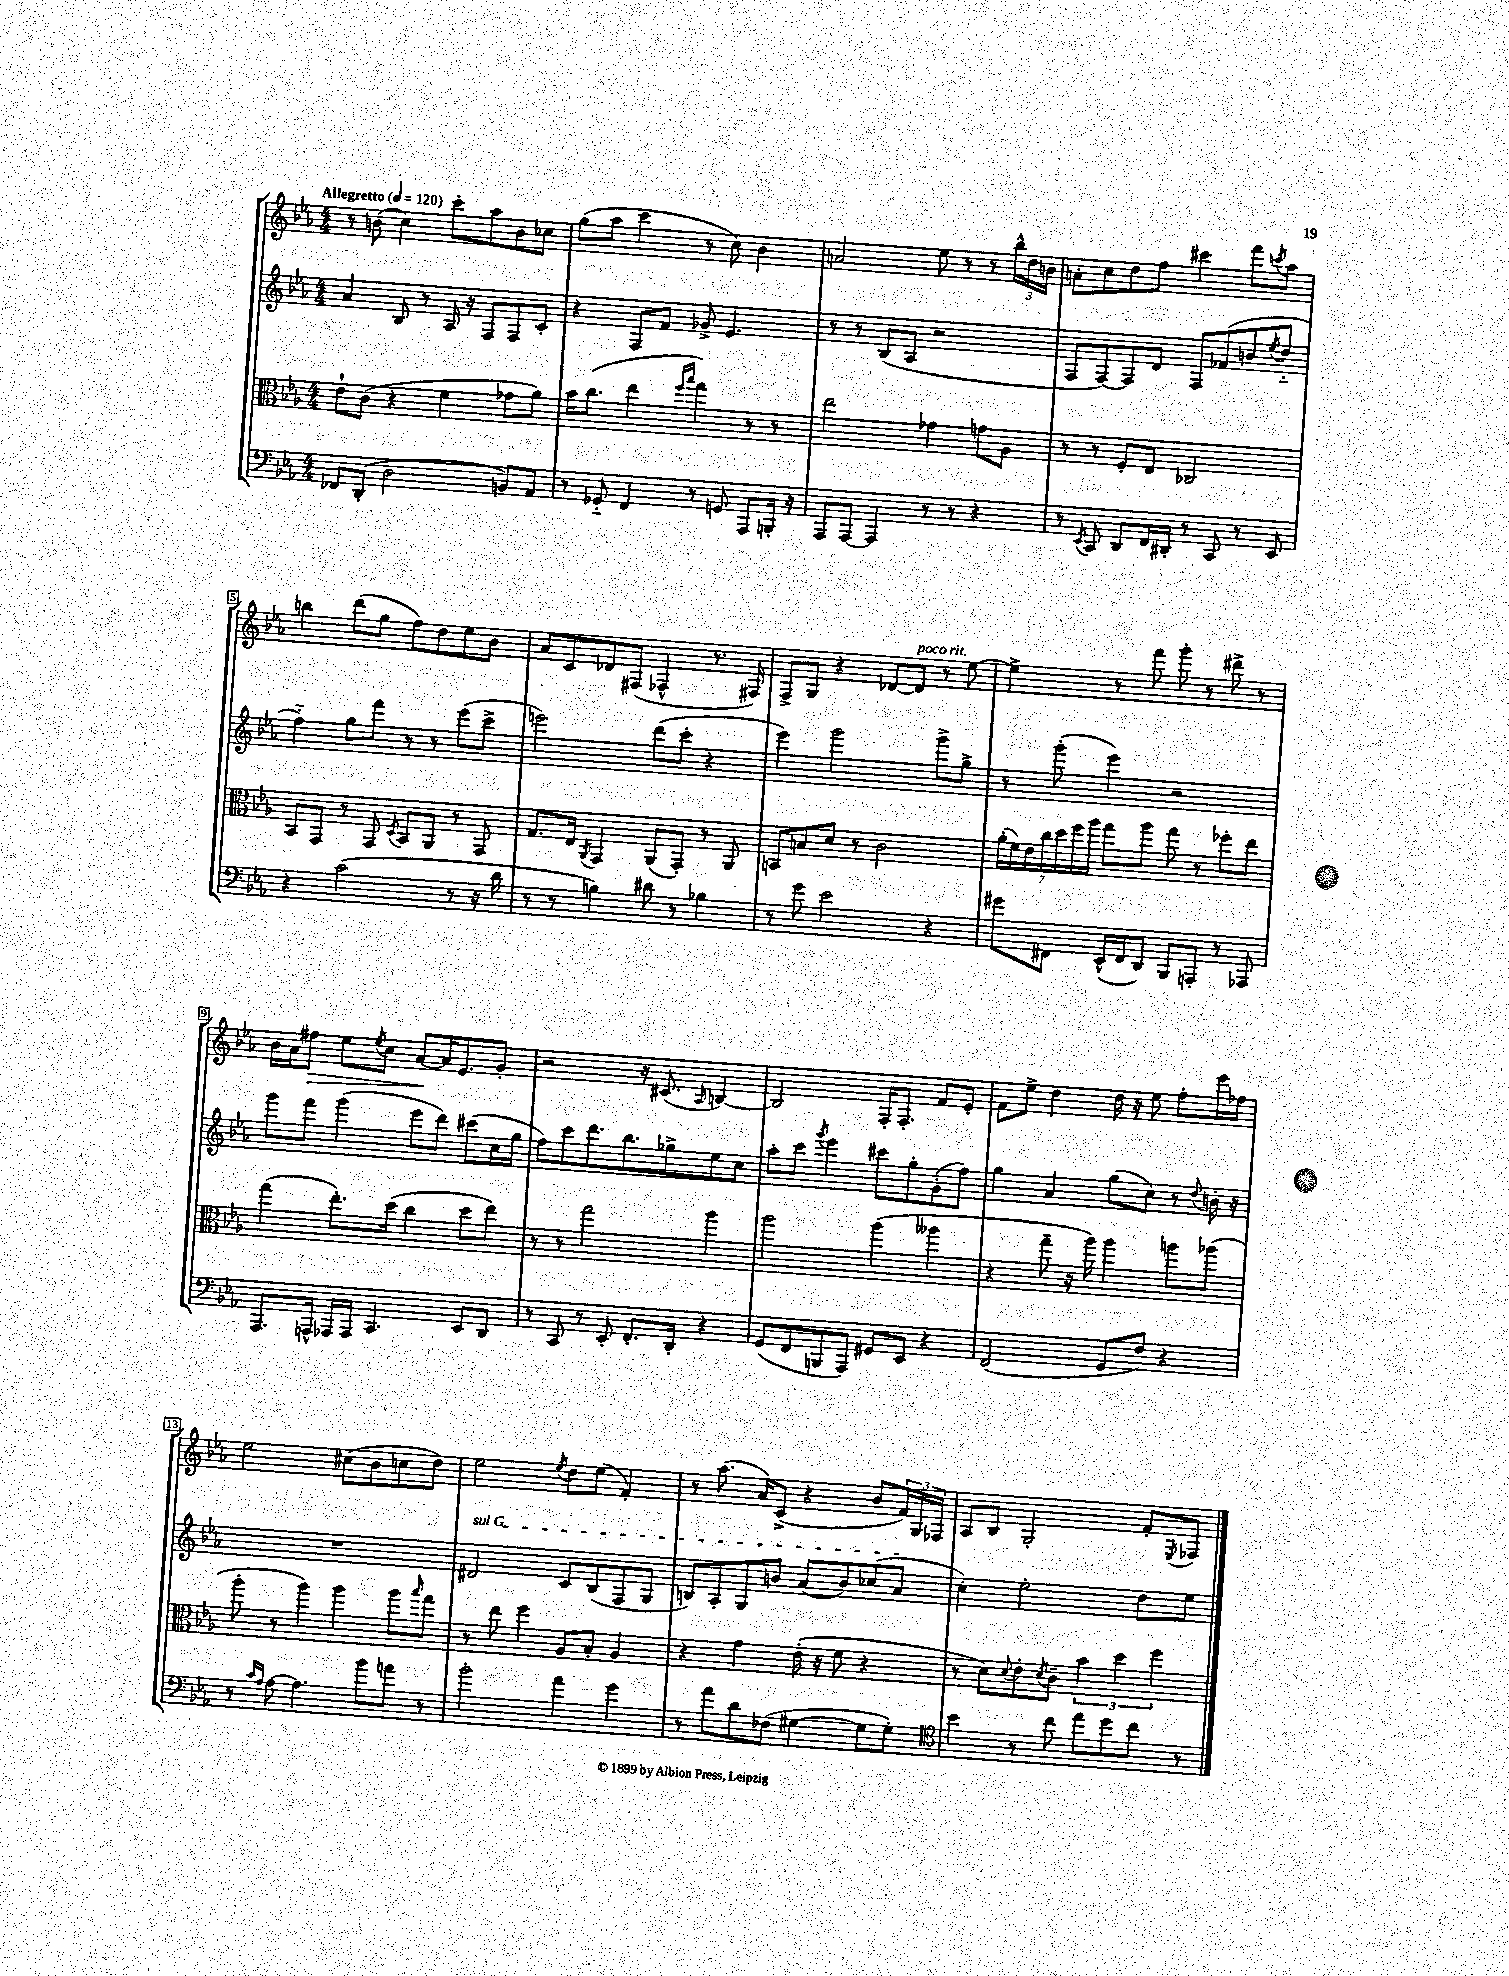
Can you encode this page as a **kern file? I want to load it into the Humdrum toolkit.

**kern	**kern	**kern	**kern	**dynam
*part4	*part3	*part2	*part1	*part1
*staff4	*staff3	*staff2	*staff1	*staff1
*clefF4	*clefC3	*clefG2	*clefG2	*
*k[b-e-a-]	*k[b-e-a-]	*k[b-e-a-]	*k[b-e-a-]	*
*M4/4	*M4/4	*M4/4	*M4/4	*
*MM120	*MM120	*MM120	*MM120	*
=1	=1	=1	=1	=1
!	!	!	!LO:TX:a:B:t=Allegretto	!
8FF-X/L	8e-`\L	4a-/	8r	.
(8DD'/J	(8c\J	.	(8bn\	.
2D\	4r	8B-/	4cc\)	.
.	.	8r	.	.
.	4f\	16A-/	8ccc'\L	.
.	.	16r	.	.
.	.	8F/L	8aa-\	.
8BBn/L)	8g-X\L	8F/	8b\	.
8AA-/J	8a-\J)	8c'/J	8cc-X\J	.
=2	=2	=2	=2	=2
8r	16b-\KL	4r	(8gg\L	.
.	(8.cc\J	.	.	.
8GG-X/	.	.	8aa-\J	.
4FF/	4ee-\	8F/L	4ccc\	.
.	.	8f/J	.	.
.	16qqff/LL	.	.	.
.	16qqbb-/JJ	.	.	.
8r	4gg\)	8g-X^/	8r	.
8GGn/	.	4.e-/	8cc\)	.
8AAA-/L	8r	.	4b-\	.
16BBBn'/Jk	8r	.	.	.
16r	.	.	.	.
=3	=3	=3	=3	=3
8AAA-/L	2ee-\	8r	2an/	.
[8AAA-/J	.	8r	.	.
4AAA-/]	.	(8B-/L	.	.
.	.	8A-/J	.	.
8r	4g-X\	2r	8ee-\	.
8r	.	.	8r	.
4r	8gn\L	.	8r	.
.	8A-\J	.	24bb-^^\LL	.
.	.	.	24dd\	.
.	.	.	24bn\JJ	.
=4	=4	=4	=4	=4
8r	8r	8F/L	8an'\L	.
8qEE-/	.	.	.	.
8CC/	8r	[8F/)	8cc\	.
8DD/L	8F'/L	8F/]	8dd\	.
16FF/L	8E-/J	8d/J	8ff\J	.
16DD#X'/JJ	.	.	.	.
8r	2C-X/	8F/L	4ccc#X\	.
8CC/	.	(8f-X/	.	.
8r	.	8bn/	8fff\L	.
.	.	8qee-/	8qcccn/	.
8EE-/	.	8dd/J	8aa-\J	.
!!LO:LB:g=z
=5	=5	=5	=5	=5
4r	8BB-/L	4ff\)	4bbn\	.
.	8GG/J	.	.	.
(2c\	8r	8gg\L	(8ddd\L	.
.	8GG/	8fff\J	8gg\J	.
.	8qD/	.	.	.
.	8BB-/L	8r	8ff\L)	.
.	8AA-/J	8r	8dd\	.
8r	8r	(8eee-\L	8ee-\	.
16r	8GG/	8ccc^\J	8b-\J	.
16d\	.	.	.	.
=6	=6	=6	=6	=6
8r	8.G/L	2eeen\)	8a-/L	.
8r	.	.	8c/	.
.	16E-/Jk	.	.	.
.	8qAA-/	.	.	.
4Bn\)	4GG/	.	8d-X/	.
.	.	.	(8F#X/J	.
8d#X\	(8AA-/L	(8ddd\L	4F-X^^/	.
8r	8GG'/J)	8ccc'\J	.	.
4B-X\	8r	4r	8.r	.
.	8AA-/	.	.	.
.	.	.	16F#X/)	.
=7	=7	=7	=7	=7
8r	8BBn/L	4eee-\)	8F^/L	.
8g\	8Bn/	.	8G/J	.
2e-\	8d/J	2ggg\	4r	.
.	8r	.	.	.
.	2c\	.	[8d-X/L	.
!	!	!	!LO:TX:a:i:t=poco rit.	!
.	.	.	8d-/J]	.
4r	.	8ggg^\L	8r	.
.	.	8gg^\J	[8ee-\	.
=8	=8	=8	=8	=8
8g#X\L	(28a-'\LL	8r	4ee-^\]	.
.	28f\)	.	.	.
.	28e-\	.	.	.
.	28cc\	.	.	.
8FF#X\J	.	(8ggg'\	.	.
.	28dd\	.	.	.
.	28ff\	.	.	.
.	28aa-\JJ	.	.	.
(16EE-^^/LL	8gg\L	4eee-\)	8r	.
16FF#/J	.	.	.	.
8DD/J)	8aa-\J	.	8fff\	.
8BBB-/L	8gg\	2r	8ggg'\	.
8AAAn'/J	8r	.	8r	.
8r	8ff-X'\L	.	8ddd#X^\	.
8AAA-X/	8ee-\J	.	8r	.
!!LO:LB:g=z
=9	=9	=9	=9	=9
8.AAA-/L	(4gg\	8ggg\L	16b-\LL	.
.	.	.	16a-\J	.
!	!	!	!	!LO:HP:b
.	.	8fff\J	8ff#X\J	>
16AAAn^^/Jk	.	.	.	.
16AAA-X/LL	8.ee-'\L)	(4ggg\	8ee-\L	.
16AAA-/JJ	.	.	.	.
.	.	.	8qee-/	.
4.CC/	.	.	8cc\J	.
.	(16dd\Jk	.	.	.
.	4cc\	8eee-\L	[8a-/L	.
.	.	8ddd\J)	16a-/K]	]
.	.	.	8.e-/	.
8EE-/L	8dd\L	(8ccc#X\L	.	.
8DD/J	8ee-\J)	16cc\L	8g'/J	.
.	.	16gg\JJ	.	.
=10	=10	=10	=10	=10
8r	8r	8ff\L)	2r	.
8CC/	8r	8ccc\	.	.
8r	2gg\	8.ddd\	.	.
8EE-'/	.	.	.	.
.	.	8.bb-\	.	.
8.FF'/L	.	.	16r	.
.	.	.	(8.c#X/	.
.	.	8gg-X^\	.	.
16DD'/Jk	.	.	.	.
.	.	.	16qqA-/	.
4r	4aa-\	8ee-\	[4Bn/)	.
.	.	8cc\J	.	.
=11	=11	=11	=11	=11
(8GG/L	2aa-\	8aa-'\L	2B/]	.
8FF/	.	8ccc\J	.	.
.	.	8qggg/	.	.
8BBBn/	.	4eee-\	.	.
8AAA-/J)	.	.	.	.
8GG#X/L	(4aa-\	8ccc#X\L	16F'/KL	.
.	.	.	8.F'/J	.
8EE-/J	.	8gg'\	.	.
4r	4aa--X\	(8g'\	8f/L	.
.	.	8ff\J)	8e-'/J	.
=12	=12	=12	=12	=12
(2FF/	4r	4gg\	8f\L	.
.	.	.	8ee-^\J	.
.	8gg~\	4a-/	4dd\	.
.	16r	.	.	.
.	16aa-\)	.	.	.
8GG/L	4aa-\	(8gg\L	16dd\	.
.	.	.	16r	.
8F/J)	.	8cc\J)	8ee-\	.
4r	8aan\L	8r	8ff'\L	.
.	.	8qqdd/	.	.
.	(8aa-X\J	16bn'\	16eee-\L	.
.	.	16r	16ff-X\JJ	.
!!LO:LB:g=z
=13	=13	=13	=13	=13
8r	8aa-'\	1r	2ee-\	.
16qqc/LL	.	.	.	.
16qqA-/JJ	.	.	.	.
[8A-\	8r	.	.	.
4.A-\]	4aa-\)	.	.	.
.	4aa-\	.	(8cc#X\L	.
8b-\L	.	.	8b-\	.
8an\J	8aa-\L	.	8ccn\	.
.	16qqbb-/	.	.	.
8r	8gg\J	.	8dd\J)	.
=14	=14	=14	=14	=14
!	!	!LO:TX:a:i:t=sul G	!	!
2b-'\	8r	2d#X/	2ee-\	.
.	8ee-\	.	.	.
.	4ff\	.	.	.
.	.	.	8qee-/	.
4a-\	8A-/L	8c/L	8dd\L	.
.	8B-'/J	(8B-/	(8ee-\J	.
4g\	4A-/	8F/	4f'/)	.
.	.	8G/J	.	.
=15	=15	=15	=15	=15
8r	4r	8Bn/L)	8r	.
8a-\L	.	8A-'/	(8.aa-\	.
8d\	4g\	8G/	.	.
.	.	.	16a-/KL)	.
(8F-X\J	.	8bn/J	(8c^/J	.
[4G#X\	(16e-'\	(8a-/L	4r	.
.	16r	.	.	.
.	8f\	8b/)	.	.
8G#\L]	4r	(8cc-X/	8b-/L	.
8G#'\J)	.	8a-/J	24f/L)	.
.	.	.	24G/	.
.	.	.	24F-X/JJ	.
=16	=16	=16	=16	=16
*clefC4	*	*	*	*
4b-\	8r	4cc'\)	8A-/L	.
.	8d\L)	.	8B-/J	.
.	8qqd/	.	.	.
8r	8e-'\	2ee-'\	2G'/	.
.	8qd/	.	.	.
8cc\	8c~\J	.	.	.
8ee-\L	6b-\	.	.	.
8dd\	.	.	.	.
.	6dd\	.	.	.
8cc\J	.	8dd\L	8f'/L	.
.	6ff\	.	.	.
.	.	.	8qE-/	.
8r	.	8ee-\J	8F-X/J	.
==	==	==	==	==
*-	*-	*-	*-	*-
